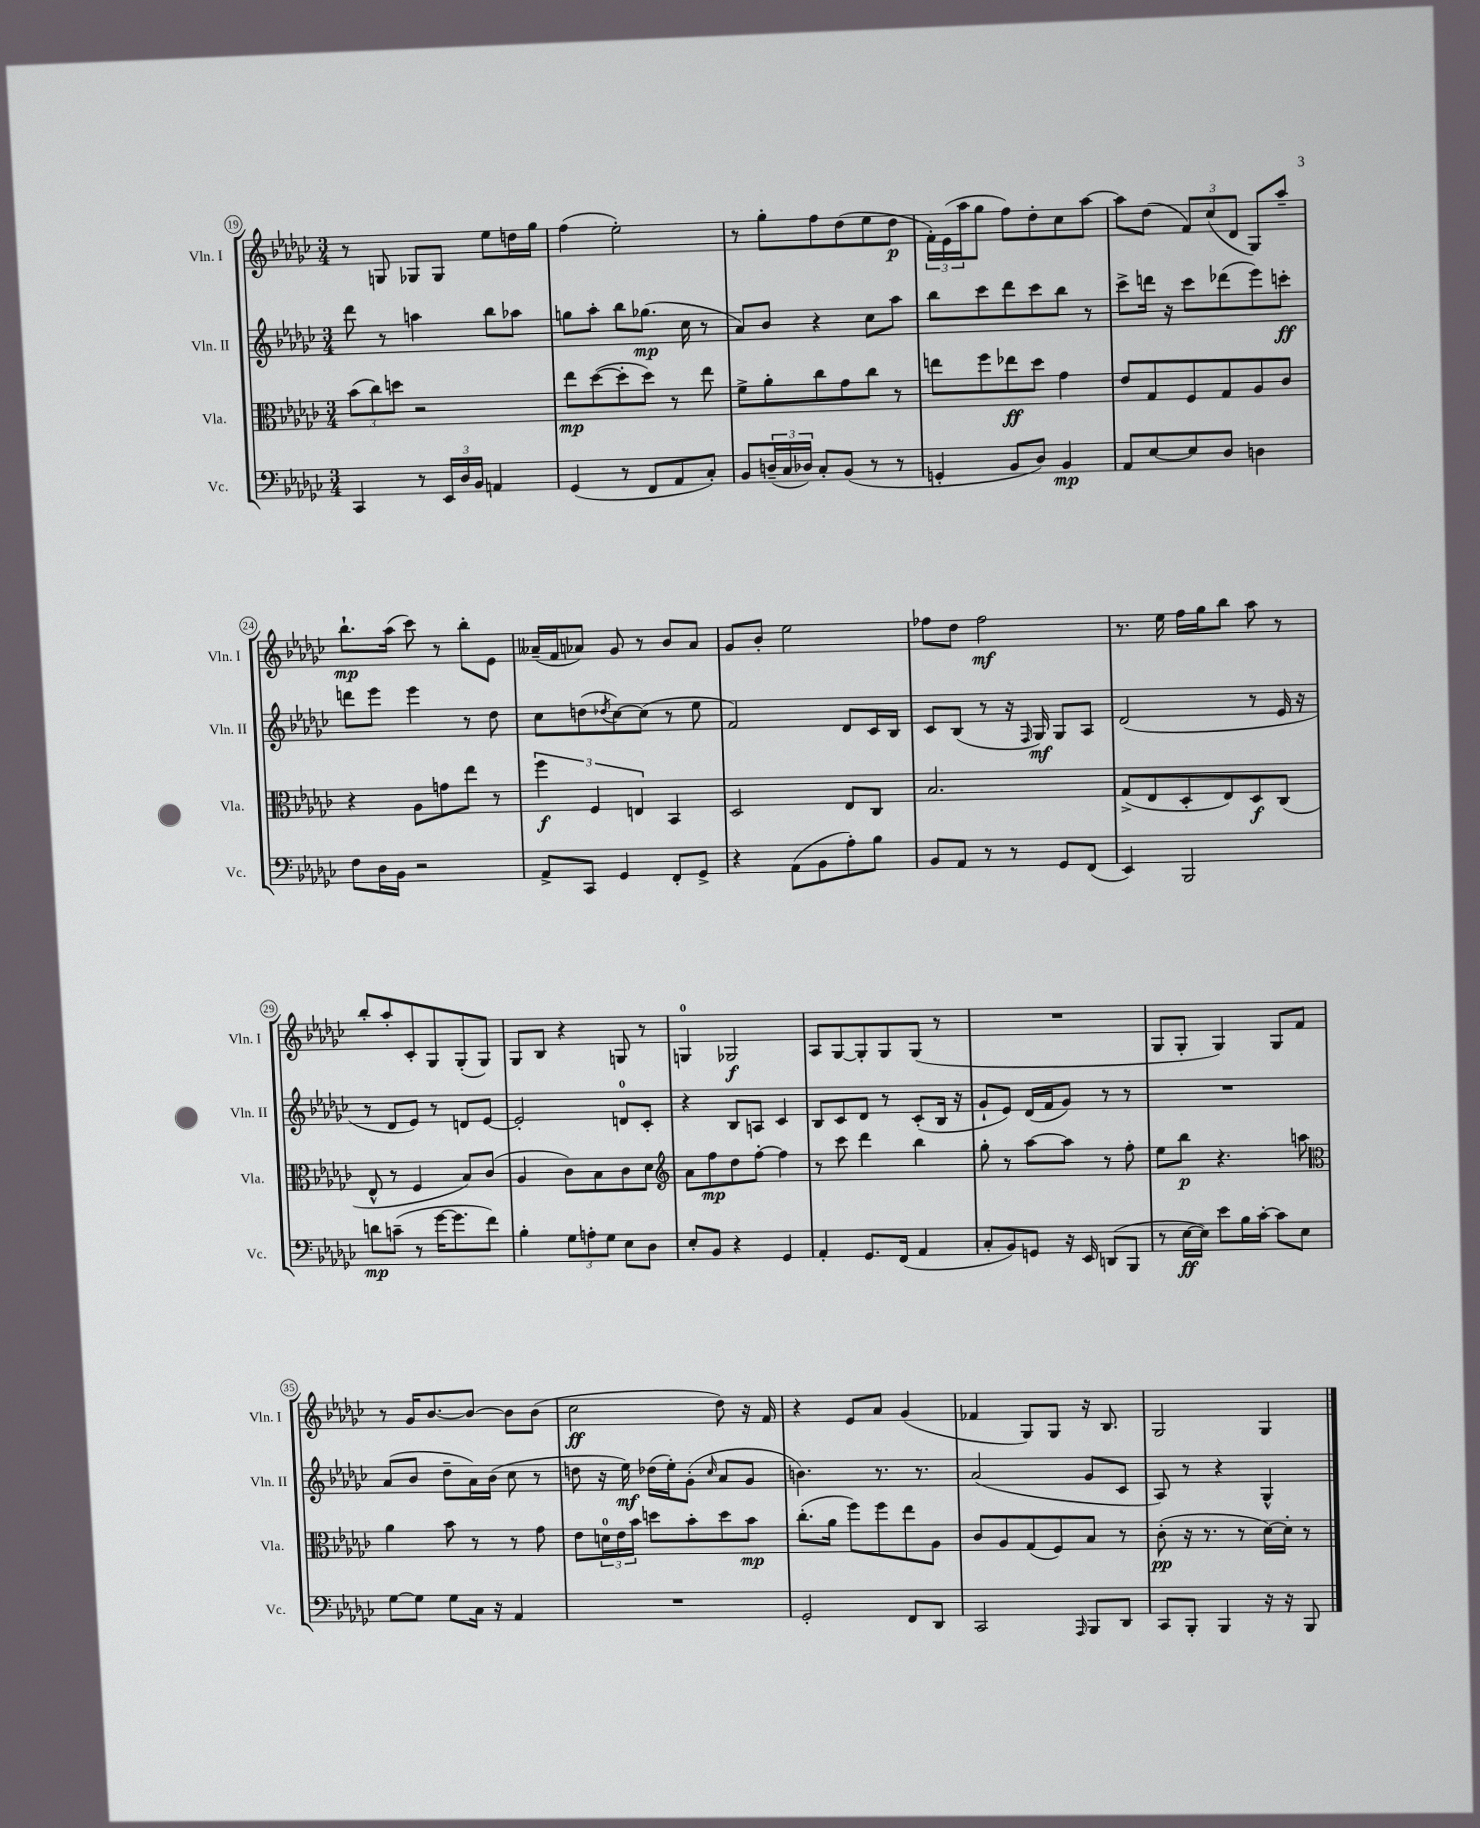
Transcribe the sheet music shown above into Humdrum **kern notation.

**kern	**dynam	**kern	**dynam	**kern	**dynam	**kern	**dynam
*part4	*part4	*part3	*part3	*part2	*part2	*part1	*part1
*staff4	*staff4	*staff3	*staff3	*staff2	*staff2	*staff1	*staff1
*I"Vc.	*	*I"Vla.	*	*I"Vln. II	*	*I"Vln. I	*
*I'Vc.	*	*I'Vla.	*	*I'Vln. II	*	*I'Vln. I	*
*clefF4	*	*clefC3	*	*clefG2	*	*clefG2	*
*k[b-e-a-d-g-c-]	*	*k[b-e-a-d-g-c-]	*	*k[b-e-a-d-g-c-]	*	*k[b-e-a-d-g-c-]	*
*M3/4	*	*M3/4	*	*M3/4	*	*M3/4	*
=19	=19	=19	=19	=19	=19	=19	=19
4CC-/	.	(12b-\L	.	8ddd-\	.	8r	.
.	.	12cc-\)	.	.	.	.	.
.	.	.	.	8r	.	8Gn/	.
.	.	12ddn\J	.	.	.	.	.
8r	.	2r	.	4aan\	.	8G-X/L	.
24EE-/LL	.	.	.	.	.	8G-/J	.
24D-/	.	.	.	.	.	.	.
24BB-/JJ	.	.	.	.	.	.	.
4AAn/	.	.	.	8bb-\L	.	8ee-\L	.
.	.	.	.	8aa-X\J	.	16ddn\L	.
.	.	.	.	.	.	16gg-\JJ	.
=20	=20	=20	=20	=20	=20	=20	=20
(4GG-/	.	8ee-\L	mp	8ggn\L	.	(4ff\	.
.	.	([8dd-\	.	8aa-'\J	.	.	.
8r	.	8dd-'\]	.	8bb-\L	.	2ee-'\)	.
8FF/L	.	8dd-\J)	.	(8.gg-X\J	mp	.	.
8AA-/	.	8r	.	.	.	.	.
.	.	.	.	16cc-\	.	.	.
8C-'/J)	.	8ee-\	.	8r	.	.	.
=21	=21	=21	=21	=21	=21	=21	=21
8BB-/L	.	8f^\L	.	8a-/L)	.	8r	.
(24Dn~/L	.	8a-'\	.	8b-/J	.	8gg-'\L	.
24C-/	.	.	.	.	.	.	.
24D-X/JJ)	.	.	.	.	.	.	.
8C-'/L	.	8cc-\	.	4r	.	8ff\	.
(8BB-/J	.	8g-\	.	.	.	(8dd-\	.
8r	.	8cc-\J	.	8cc-\L	.	8ee-\	.
8r	.	8r	.	8aa-\J	.	8dd-\J	p
=22	=22	=22	=22	=22	=22	=22	=22
4GGn'/	.	8een\L	.	8bb-\L	.	24f'\LL)	.
.	.	.	.	.	.	(24e-\	.
.	.	.	.	.	.	24aa-\J	.
.	.	8ff\	.	8ccc-\	.	8gg-\J	.
8BB-/L	.	8ee-X\	ff	8ddd-\	.	8ff\L)	.
8D-/J)	.	8dd-\J	.	8ccc-\	.	8dd-'\	.
4BB-/	mp	4g-\	.	8bb-\J	.	8cc-\	.
.	.	.	.	8r	.	[8aa-\J	.
=23	=23	=23	=23	=23	=23	=23	=23
8AA-/L	.	8e-/L	.	8ccc-^\L	.	8aa-\L]	.
[8E-/	.	8G-/	.	16dddn\Jk	.	(8dd-\J	.
.	.	.	.	16r	.	.	.
8E-/]	.	8F/	.	8ccc-\L	.	12f/L)	.
.	.	.	.	.	.	(12cc-/	.
8D-/J	.	8G-/	.	(8ddd-X\	.	.	.
.	.	.	.	.	.	12d-/J	.
4Dn\	.	8A-/	.	8eee-\)	.	8G-/L)	.
.	.	8c-/J	.	8cccn'\J	ff	8aa-~/J	.
!!LO:LB:g=z
=24	=24	=24	=24	=24	=24	=24	=24
8F\L	.	4r	.	8dddn\L	.	8.bb-`\L	mp
16D-\L	.	.	.	8eee-\J	.	.	.
16BB-\JJ	.	.	.	.	.	(16aa-\Jk	.
2r	.	8A-\L	.	4eee-\	.	8ccc-\)	.
.	.	8gn\	.	.	.	8r	.
.	.	8ee-\J	.	8r	.	8bb-'\L	.
.	.	8r	.	8dd-\	.	8e-\J	.
=25	=25	=25	=25	=25	=25	=25	=25
8AA-^/L	.	6ff\	f	8cc-\L	.	(16a--X~/LL	.
.	.	.	.	.	.	16f/J	.
8CC-/J	.	.	.	(8ddn\	.	8a-X/J)	.
.	.	6F/	.	.	.	.	.
.	.	.	.	8qdd-X/	.	.	.
4GG-/	.	.	.	[8cc-\)	.	8g-/	.
.	.	6En/	.	.	.	.	.
.	.	.	.	(8cc-\J]	.	8r	.
8FF'/L	.	4BB-/	.	8r	.	8b-/L	.
8GG-^/J	.	.	.	8ee-\	.	8a-/J	.
=26	=26	=26	=26	=26	=26	=26	=26
4r	.	2D-/	.	2f/)	.	8g-/L	.
.	.	.	.	.	.	8b-'/J	.
(8AA-\L	.	.	.	.	.	2ee-\	.
8BB-\	.	.	.	.	.	.	.
8A-'\)	.	8E-/L	.	8d-/L	.	.	.
8B-\J	.	8C-/J	.	16c-/L	.	.	.
.	.	.	.	16B-/JJ	.	.	.
=27	=27	=27	=27	=27	=27	=27	=27
8BB-/L	.	2.B-/	.	8c-/L	.	8ff-X\L	.
8AA-/J	.	.	.	(8B-/J	.	8dd-\J	.
8r	.	.	.	8r	.	2ff-\	mf
8r	.	.	.	16r	.	.	.
.	.	.	.	16qqF/	.	.	.
.	.	.	.	16G-/)	mf	.	.
8GG-/L	.	.	.	8G-/L	.	.	.
(8FF/J	.	.	.	8A-/J	.	.	.
=28	=28	=28	=28	=28	=28	=28	=28
4EE-/)	.	(8G-^/L	.	(2d-/	.	8.r	.
.	.	8E-/	.	.	.	.	.
.	.	.	.	.	.	16ee-\	.
2BBB-/	.	8D-'/	.	.	.	16ff\LL	.
.	.	.	.	.	.	16gg-\J	.
.	.	8E-/)	.	.	.	8bb-\J	.
.	.	8D-/	f	8r	.	8aa-\	.
.	.	(8C-/J	.	16e-/	.	8r	.
.	.	.	.	16r	.	.	.
!!LO:LB:g=z
=29	=29	=29	=29	=29	=29	=29	=29
8dn\L	mp	8E-^^/	.	8r	.	8bb-'/L	.
(8cn~\J	.	8r	.	8d-/L	.	8aa-'/	.
8r	.	4F/	.	8e-/J)	.	8c-'/	.
[16g-\KL	.	.	.	8r	.	8G-/	.
8.g-\]	.	.	.	.	.	.	.
.	.	8B-/L)	.	8dn/L	.	(8G-'/	.
8f\J)	.	(8c-/J	.	[8e-/J	.	8G-/J)	.
=30	=30	=30	=30	=30	=30	=30	=30
4B-'\	.	4A-/	.	2e-'/]	.	8G-/L	.
.	.	.	.	.	.	8B-/J	.
12G-\L	.	8c-\L)	.	.	.	4r	.
12An'\	.	.	.	.	.	.	.
.	.	8B-\	.	.	.	.	.
12G-\J	.	.	.	.	.	.	.
8E-\L	.	8c-\	.	8dn/L	.	8Gn/	.
8D-\J	.	8d-\J	.	8c-'/J	.	8r	.
=31	=31	=31	=31	=31	=31	=31	=31
*	*	*clefG2	*	*	*	*	*
8E-'/L	.	8a-\L	.	4r	.	4Gn/	.
8BB-/J	.	8ff\	mp	.	.	.	.
4r	.	8dd-\	.	8B-/L	.	2G-X/	f
.	.	[8ff'\J	.	8An/J	.	.	.
4GG-/	.	4ff\]	.	4c-/	.	.	.
=32	=32	=32	=32	=32	=32	=32	=32
4AA-'/	.	8r	.	8B-/L	.	8A-/L	.
.	.	8ccc-\	.	8c-/	.	[8G-/	.
8.GG-/L	.	4ddd-\	.	8d-/J	.	8G-'/]	.
.	.	.	.	8r	.	8G-/	.
(16FF/Jk	.	.	.	.	.	.	.
4AA-/	.	4bb-\	.	(8c-'/L	.	(8G-/J	.
.	.	.	.	16B-/Jk	.	8r	.
.	.	.	.	16r	.	.	.
=33	=33	=33	=33	=33	=33	=33	=33
8C-'/L	.	8gg-'\	.	8g-`/L	.	2.r	.
8BB-/)	.	8r	.	8e-/J)	.	.	.
8GGn/J	.	[8aa-\L	.	(16d-/LL	.	.	.
.	.	.	.	16f/J	.	.	.
16r	.	8aa-\J]	.	8g-/J)	.	.	.
16EE-/	.	.	.	.	.	.	.
(8DDn/L	.	8r	.	8r	.	.	.
8BBB-/J	.	8ff'\	.	8r	.	.	.
=34	=34	=34	=34	=34	=34	=34	=34
8r	.	8ee-\L	.	2.r	.	8G-/L	.
[16E-\LL	ff	8bb-\J	p	.	.	8G-'/J	.
16E-\JJ])	.	.	.	.	.	.	.
8e-\L	.	4.r	.	.	.	4G-/)	.
16B-\L	.	.	.	.	.	.	.
[16c-'\JJ	.	.	.	.	.	.	.
8c-\L]	.	.	.	.	.	8G-/L	.
8E-\J	.	8aan\	.	.	.	8f/J	.
!!LO:LB:g=z
=35	=35	=35	=35	=35	=35	=35	=35
*	*	*clefC3	*	*	*	*	*
[8G-\L	.	4a-\	.	(8a-/L	.	8r	.
8G-\J]	.	.	.	8b-/J	.	16g-/KL	.
.	.	.	.	.	.	[8.b-/	.
8G-\L	.	8b-\	.	8dd-~\L	.	.	.
16C-\Jk	.	8r	.	16a-\L)	.	8b-/J_	.
16r	.	.	.	(16b-\JJ	.	.	.
4AA-/	.	8r	.	8cc-\	.	8b-\L]	.
.	.	8g-\	.	8r	.	(8b-\J	.
=36	=36	=36	=36	=36	=36	=36	=36
2.r	.	8e-\L	.	8ddn\	.	2cc-\	ff
.	.	24dn\L	.	16r	.	.	.
.	.	24e-\	.	.	.	.	.
.	.	.	.	16ee-\)	mf	.	.
.	.	24b-\JJ	.	.	.	.	.
.	.	8ddn\L	.	(16dd-X\LL	.	.	.
.	.	.	.	16ee-'\J)	.	.	.
.	.	8b-'\	.	(8g-'\J	.	.	.
.	.	.	.	16qqcc-/	.	.	.
.	.	8dd\	.	8a-/L	.	8dd-\)	.
.	.	8b-\J	mp	8g-/J	.	16r	.
.	.	.	.	.	.	16f/	.
=37	=37	=37	=37	=37	=37	=37	=37
2GG-'/	.	(8.cc-'\L	.	4.bn\)	.	4r	.
.	.	16a-\Jk	.	.	.	.	.
.	.	8ff\L)	.	.	.	8e-/L	.
.	.	8ff\	.	8.r	.	8a-/J	.
8FF/L	.	8ee-\	.	.	.	(4g-/	.
.	.	.	.	8.r	.	.	.
8DD-/J	.	8A-\J	.	.	.	.	.
=38	=38	=38	=38	=38	=38	=38	=38
2CC-/	.	8c-/L	.	(2a-/	.	4f-X/	.
.	.	8A-/	.	.	.	.	.
.	.	(8G-/	.	.	.	8G-/L)	.
.	.	8F/)	.	.	.	8G-/J	.
16qqAAA-/	.	.	.	.	.	.	.
8BBB-/L	.	8B-/J	.	8g-/L	.	16r	.
.	.	.	.	.	.	8.B-/	.
8DD-/J	.	8r	.	8c-/J	.	.	.
=39	=39	=39	=39	=39	=39	=39	=39
8CC-/L	.	(8c-'\	pp	8A-/)	.	2G-/	.
8BBB-'/J	.	16r	.	8r	.	.	.
.	.	8.r	.	.	.	.	.
4BBB-/	.	.	.	4r	.	.	.
.	.	8r	.	.	.	.	.
16r	.	[16d-\LL)	.	4G-^^/	.	4G-/	.
16r	.	16d-'\JJ]	.	.	.	.	.
8BBB-/	.	8r	.	.	.	.	.
==	==	==	==	==	==	==	==
*-	*-	*-	*-	*-	*-	*-	*-
